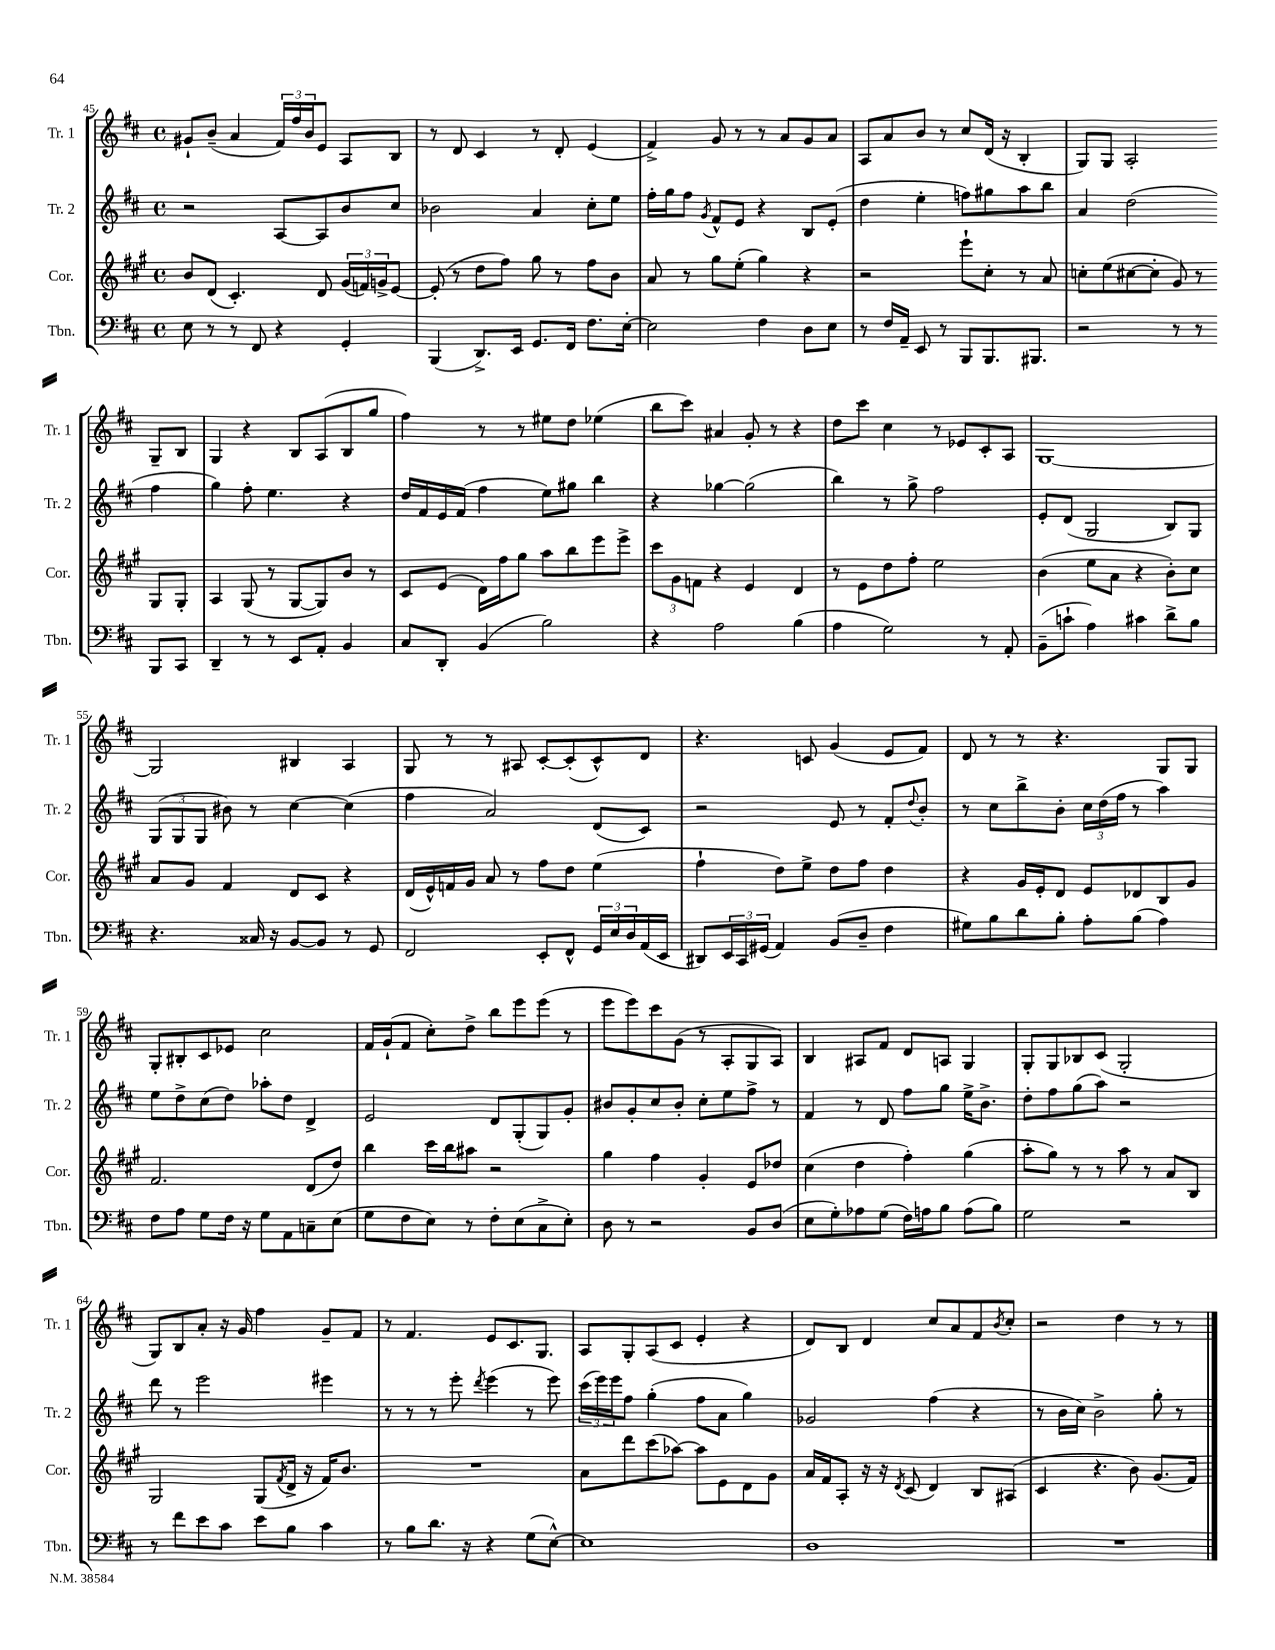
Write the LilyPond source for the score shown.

<<
\new StaffGroup <<
\new Staff = "s0" \with { instrumentName = "Tr. 1" shortInstrumentName = "Tr. 1" } {
    \clef treble \key d \major \defaultTimeSignature \time 4/4
    gis'8-! b'8--( a'4 \tuplet 3/2 { fis'16) fis''16 b'16 } e'8 a8 b8 |
    r8 d'8 cis'4 r8 d'8-. e'4( |
    fis'4->) g'8 r8 r8 a'8 g'8 a'8 |
    a8 a'8 b'8 r8 cis''8 d'16( r16 b4-. |
    g8) g8 a2-. g8-- b8 |
    g4 r4 b8 a8( b8 g''8 |
    fis''4) r8 r8 eis''8 d''8 ees''4( |
    b''8 cis'''8) ais'4 g'8-. r8 r4 |
    d''8 cis'''8 cis''4 r8 ees'8 cis'8-. a8 |
    g1~ |
    g2 bis4 a4 |
    g8 r8 r8 ais8 cis'8~-. cis'8-.( cis'8-^) d'8 |
    r4. c'8 g'4( e'8 fis'8) |
    d'8 r8 r8 r4. g8 g8 |
    g8-. bis8-. cis'8 ees'8 cis''2 |
    fis'16 g'16-!( fis'8 cis''8-.) d''8-> b''8 e'''8 e'''8( r8 |
    e'''8 e'''8) cis'''8 g'8( r8 a8-. g8 a8) |
    b4 ais8 fis'8 d'8 a8 g4 |
    g8-. g8 bes8 cis'8( g2-. |
    g8) b8 a'8-. r16 g'16 fis''4 g'8-- fis'8 |
    r8 fis'4. e'8 cis'8. g8. |
    a8 g8-. a8( cis'8 e'4-. r4 |
    d'8) b8 d'4 cis''8 a'8 fis'8 \acciaccatura { b'8 } cis''8-. |
    r2 d''4 r8 r8 \bar "|." |
}
\new Staff = "s1" \with { instrumentName = "Tr. 2" shortInstrumentName = "Tr. 2" } {
    \clef treble \key d \major \defaultTimeSignature \time 4/4
    r2 a8~ a8 b'8 cis''8 |
    bes'2 a'4 cis''8-. e''8 |
    fis''16-. g''16 fis''8 \acciaccatura { g'8 } fis'8-^ e'8 r4 b8 e'8-.( |
    d''4 e''4-. f''8) gis''8 a''8 b''8 |
    a'4 d''2( fis''4 |
    g''4) fis''8-. e''4. r4 |
    d''16 fis'16 e'16 fis'16( fis''4 e''8) gis''8 b''4 |
    r4 ges''4~ ges''2( |
    b''4) r8 g''8-> fis''2 |
    e'8-. d'8( g2 b8) g8 |
    \tuplet 3/2 { g8( g8 g8 } bis'8) r8 cis''4~ cis''4( |
    fis''4 a'2) d'8( cis'8) |
    r2 e'8 r8 fis'8-. \appoggiatura { d''8 } b'8-. |
    r8 cis''8 b''8-> b'8-. \tuplet 3/2 { cis''16 d''16( fis''16 } r8 a''4) |
    e''8 d''8-> cis''8( d''8) aes''8-. d''8 d'4-> |
    e'2 d'8 g8-.( g8) g'8-. |
    bis'8 g'8-. cis''8 bis'8-. cis''8-. e''8 fis''8-> r8 |
    fis'4 r8 d'8 fis''8 g''8 e''16-> b'8.-> |
    d''8-. fis''8 g''8( a''8) r2 |
    d'''8 r8 e'''2 eis'''4 |
    r8 r8 r8 e'''8-. \acciaccatura { d'''8 } e'''4( r8 e'''8) |
    \tuplet 3/2 { cis'''16( e'''16) e'''16 } fis''8 g''4-.( fis''8 a'8 g''4) |
    ges'2 fis''4( r4 |
    r8 b'16 cis''16) b'2-> g''8-. r8 \bar "|." |
}
\new Staff = "s2" \with { instrumentName = "Cor." shortInstrumentName = "Cor." } {
    \clef treble \key a \major \defaultTimeSignature \time 4/4
    b'8 d'8( cis'4.-.) d'8 \tuplet 3/2 { gis'16( f'16) g'16-> } e'8~ |
    e'8-.( r8 d''8 fis''8) gis''8 r8 fis''8 b'8 |
    a'8 r8 gis''8 e''8-.( gis''4) r4 |
    r2 e'''8-! cis''8-. r8 a'8 |
    c''8-. e''8( cis''8~ cis''8-. gis'8) r8 gis8 gis8-. |
    a4 gis8( r8 gis8~ gis8) b'8 r8 |
    cis'8 e'8( d'16) fis''16 gis''8 a''8 b''8 e'''8 e'''8-> |
    \tuplet 3/2 { cis'''8 gis'8 f'8 } r4 e'4 d'4 |
    r8 e'8 d''8 fis''8-. e''2 |
    b'4( e''8 a'8 r4 b'8-.) cis''8 |
    a'8 gis'8 fis'4 d'8 cis'8 r4 |
    d'16( e'16-^) f'16 gis'16 a'8 r8 fis''8 d''8 e''4( |
    fis''4-! d''8) e''8-> d''8 fis''8 d''4 |
    r4 gis'16 e'16-. d'8 e'8 des'8 b8 gis'8 |
    fis'2. d'8( d''8) |
    b''4 cis'''16 b''16 ais''8 r2 |
    gis''4 fis''4 gis'4-. e'8 des''8 |
    cis''4( d''4 fis''4-.) gis''4( |
    a''8-. gis''8) r8 r8 a''8 r8 a'8 b8 |
    gis2 gis8( \acciaccatura { fis'8 } d'16-> r16 fis'16) b'8. |
    R1 |
    a'8 d'''8 cis'''8( aes''8~) aes''8 e'8 d'8 gis'8 |
    a'16 fis'16 a8-. r16 r16 \acciaccatura { d'8 } cis'8( d'4) b8 ais8( |
    cis'4 r4. b'8) gis'8.( fis'16) \bar "|." |
}
\new Staff = "s3" \with { instrumentName = "Tbn." shortInstrumentName = "Tbn." } {
    \clef bass \key d \major \defaultTimeSignature \time 4/4
    e8 r8 r8 fis,8 r4 g,4-. |
    b,,4( d,8.->) e,16 g,8. fis,16 fis8. e16~-. |
    e2 fis4 d8 e8 |
    r8 fis16 a,16-- e,8 r8 b,,8 b,,8. bis,,8. |
    r2 r8 r8 b,,8 cis,8 |
    d,4-- r8 r8 e,8 a,8-. b,4 |
    cis8 d,8-. b,4( b2) |
    r4 a2 b4( |
    a4 g2) r8 a,8-. |
    b,8--( c'8-! a4) cis'4 d'8-> b8 |
    r4. cisis16 r16 b,8~ b,8 r8 g,8 |
    fis,2 e,8-. fis,8-^ \tuplet 3/2 { g,16 e16 d16 } a,16( e,16 |
    dis,8) \tuplet 3/2 { e,16 cis,16 gis,16( } a,4) b,8( d8-- fis4 |
    gis8) b8 d'8 b8-. a8-. b8( a4) |
    fis8 a8 g8 fis16 r16 g8 a,8 c8-- e8( |
    g8 fis8 e8) r8 fis8-. e8( cis8-> e8-.) |
    d8 r8 r2 b,8 d8( |
    e8 g8-.) aes8 g8( fis16) a16 b8 a8( b8) |
    g2 r2 |
    r8 fis'8 e'8 cis'8 e'8 b8 cis'4 |
    r8 b8 d'8. r16 r4 g8( e8~-^) |
    e1 |
    d1 |
    R1 \bar "|." |
}
>>
>>
\layout { \context { \Score currentBarNumber = #45 } }
